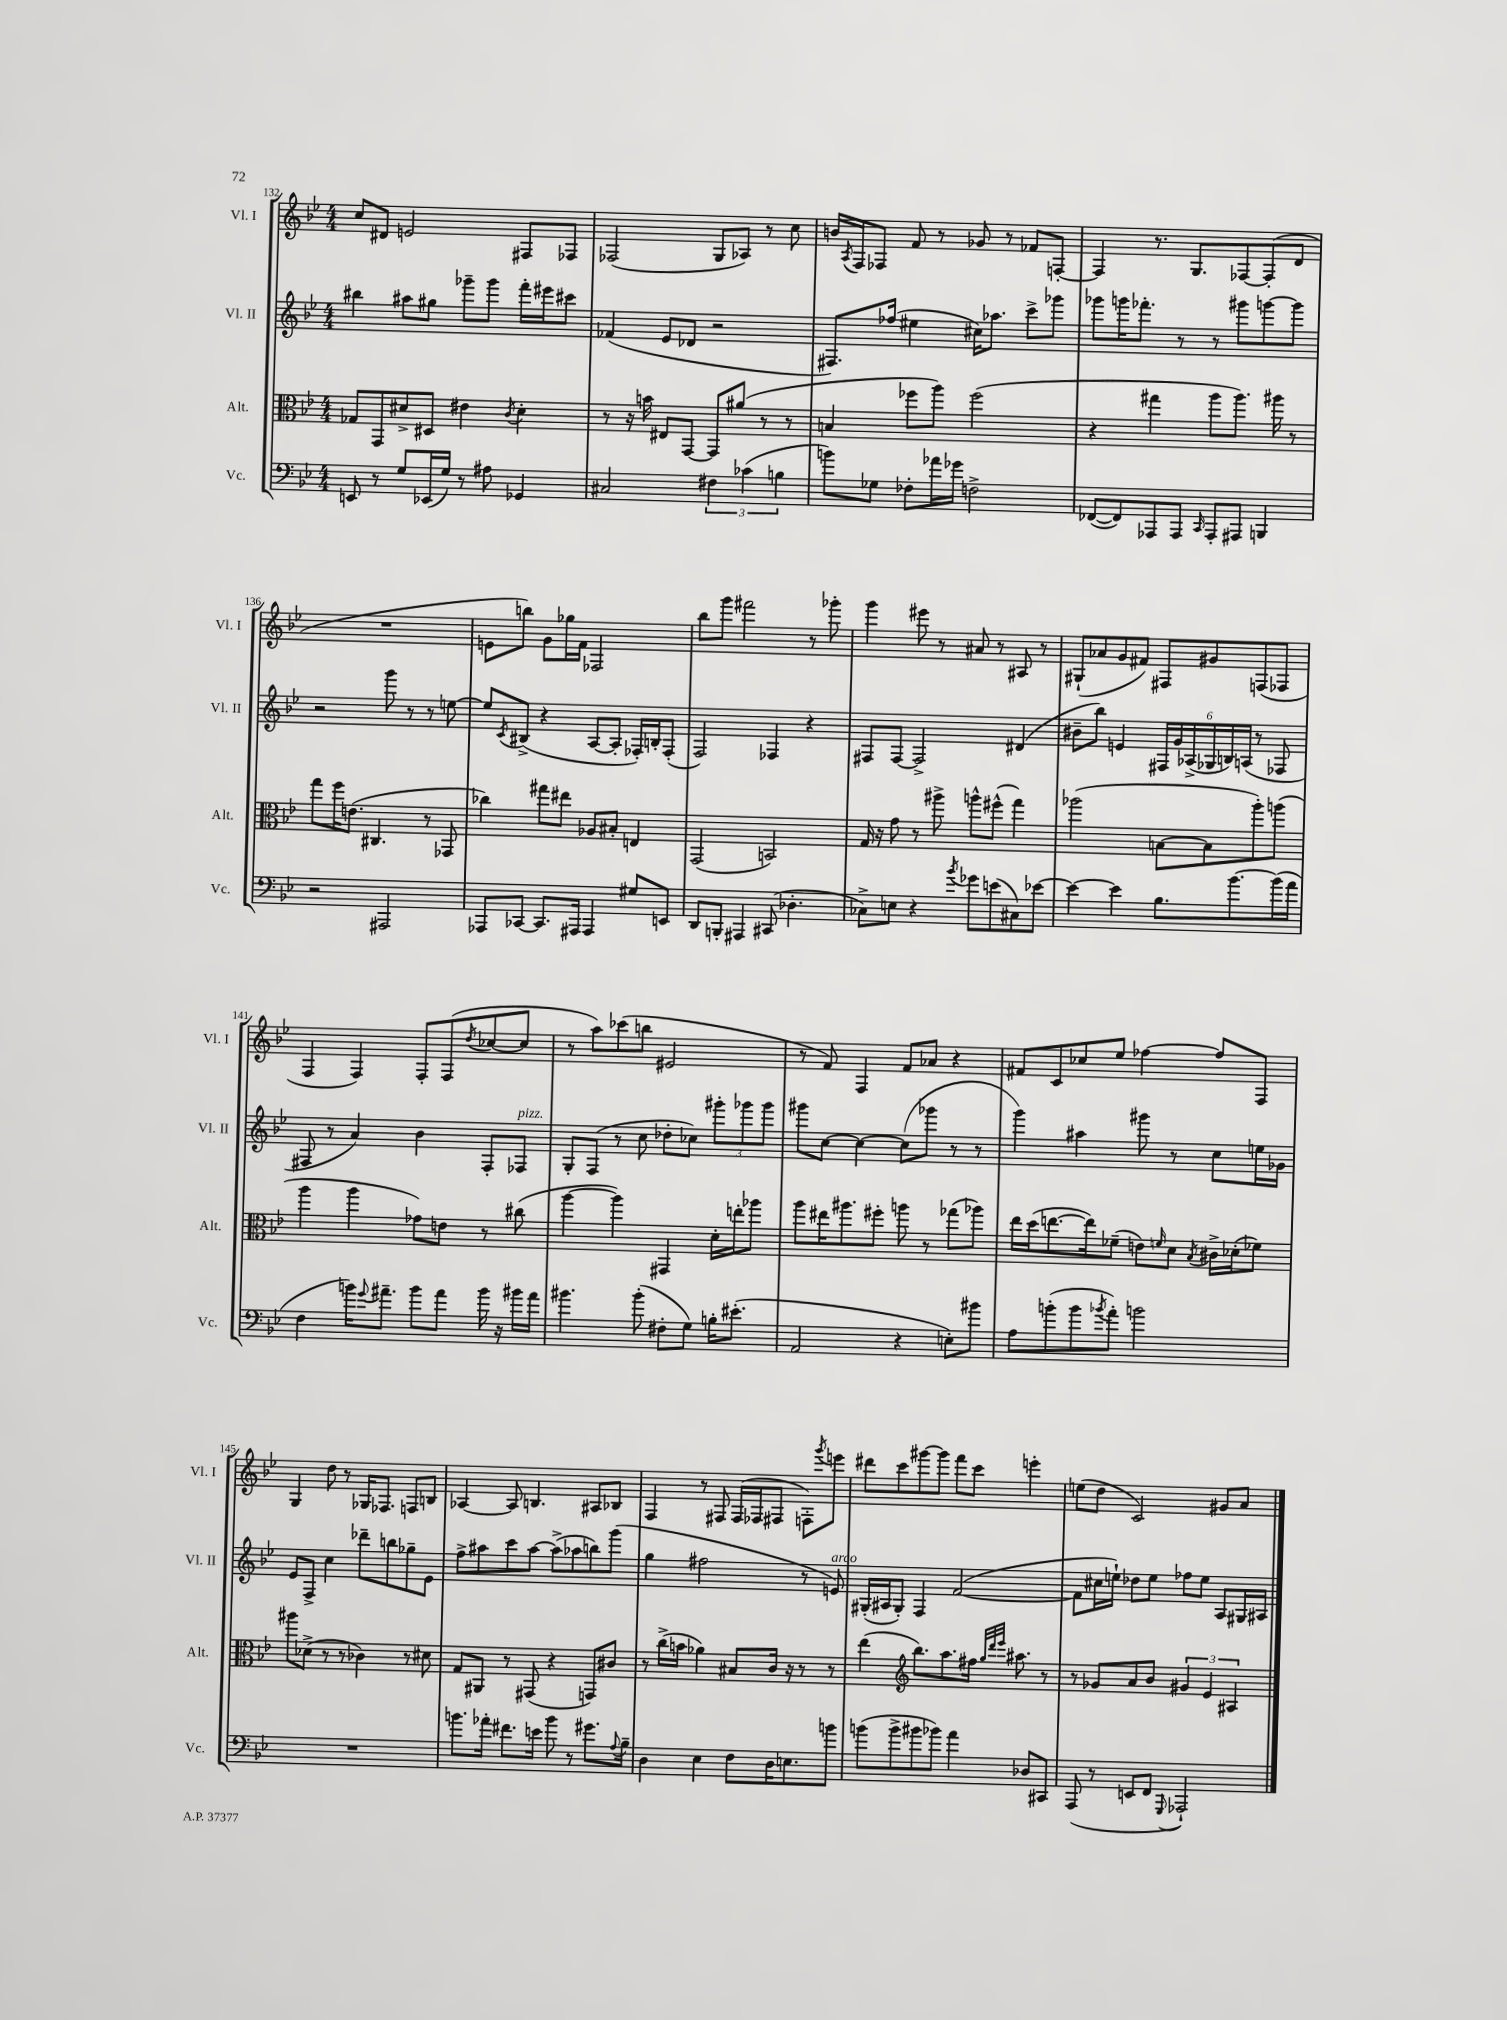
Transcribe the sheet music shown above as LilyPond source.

<<
\new StaffGroup <<
\new Staff = "s0" \with { instrumentName = "Vl. I" shortInstrumentName = "Vl. I" } {
    \clef treble \key bes \major \numericTimeSignature \time 4/4
    c''8 dis'8 e'2 fis8 fes8 |
    fes2( g8 aes8) r8 c''8 |
    b'16 \acciaccatura { a8 } f16 fes8 f'8 r8 ges'8 r8 fes'8 f8~-. |
    f4 r8. g8. fes8~ fes8-.( d'8 |
    R1 |
    e'8 b''8) g'8 ges''16 f'16 fes2 |
    bes''8 g'''8 fis'''2 r8 ges'''8-. |
    g'''4 eis'''8 r8 ais'8 r8 ais8 r8 |
    gis8-!( aes'8 g'8 fis'8) fis8 gis'8 f8( fes8 |
    f4 f4) f8-. f8( \acciaccatura { d''8 } ces''8~ ces''8 |
    r8 a''8) ces'''8( b''8 eis'2 |
    r8 f'8) f4 f'8 aes'8 r4 |
    fis'8 c'8 ces''8 ees''8 fes''4~ fes''8 f8 |
    g4 d''8 r8 ges16 fes8. f8 b8 |
    aes4~ aes8 b4. ais8 bes8 |
    f4 r8 fis8 fis16( fes16 fis8 f8-.) \acciaccatura { g'''8 } e'''8 |
    dis'''8 c'''8 gis'''8~ gis'''8 f'''8 c'''8 e'''4-. |
    e''8( d''8 c'2) gis'8 a'8 \bar "|." |
}
\new Staff = "s1" \with { instrumentName = "Vl. II" shortInstrumentName = "Vl. II" } {
    \clef treble \key bes \major \numericTimeSignature \time 4/4
    bis''4 ais''8 gis''8 ges'''8-- ges'''8 f'''16-. eis'''16 cis'''8 |
    fes'4( ees'8 des'8 r2 |
    fis8.) fes''16( eis''4 cis''16) aes''8. c'''8-> ges'''8 |
    ges'''8 g'''16 fes'''8.-. r8 r8 gis'''8 g'''8~ g'''8 |
    r2 g'''8 r8 r8 e''8~ |
    e''8 \acciaccatura { c'8 } bis8->( r4 a8~ a8-. fes16-.) b16-. fes8-.( |
    f2) fes4 r4 |
    fis8 fis8~ fis2-> dis'4( |
    bis'8-- bes''8) e'4 \tuplet 6/4 { fis16 g'16 aes16->( ges16 b16) a16( } r8 fes8 |
    fis8 r8 a'4) bes'4 fis8-. fes8^\markup { \italic "pizz." } |
    g8-. f8( r8 c''8 des''8-. ces''8) \tuplet 3/2 { gis'''8-. ges'''8 ges'''8 } |
    gis'''8 c''8~ c''4~ c''8( ges'''8 r8 r8 |
    g'''4) ais''4 gis'''8 r8 c''8 e''16 ges'16 |
    ees'8 f8-> c''4 des'''8-- b''8 ges''8-- ees'8 |
    f''8-> ais''8 c'''8 ais''8~ ais''8->( aes''8 b''8) g'''8( |
    g''4 fis''2 r8 e'8^\markup { \italic "arco" }) |
    gis16-.( ais16 gis8-.) f4 f'2~( |
    f'8 cis''16 e''16-!) des''8 e''8 fes''8 e''8 a8 gis16 ais16 \bar "|." |
}
\new Staff = "s2" \with { instrumentName = "Alt." shortInstrumentName = "Alt." } {
    \clef alto \key bes \major \numericTimeSignature \time 4/4
    ges8 g,8 dis'8-> dis8 eis'4 \acciaccatura { c'8 } dis'4-. |
    r8 r16 b'16 eis8 g,8~ g,8 ais'8( r8 r8 |
    b4 fes''8 a''8) fes''2( |
    r4 gis''4 a''8 a''8.) ais''16 r8 |
    g''8 f''16 e'8.( cis4. r8 ges,8 |
    ces''4) gis''8 eis''8 aes8 bis8-. e4 |
    g,2( b,2) |
    g16 r16 g'8 r8 ais''8-> a''8-^ fis''8-^( g''4) |
    aes''2( b8~ b8 aes''8-.) a''8( |
    a''4 a''4 ges'8) e'8 r8 cis''8( |
    a''4~ a''4) gis,4 d'16-. e''16-. aes''8 |
    a''8 eis''16 ais''8. fis''8-. a''8 r8 ges''8( aes''8) |
    ees''16 d''16( e''8.~ e''16) fes'8--( e'8) \grace { f'16 } d'8 \acciaccatura { bes8 } cis'16-> des'16-.( fes'8) |
    ais''8 des'8->( r8 r8 ces'4) r8 dis'8 |
    g8 ais,8 r8 gis,8( r4 g,8) cis'8 |
    r8 c''16->( b'16 aes'4) bis8 c'16 r16 r8 r8 |
    ees''4( \clef treble bes''8.) a''8. fis''16 \grace { g''32 d'''32 ees'''32 } ais''8. r8 |
    r8 ges'8 a'8 bes'8 \tuplet 3/2 { gis'4 ees'4 ais4 } \bar "|." |
}
\new Staff = "s3" \with { instrumentName = "Vc." shortInstrumentName = "Vc." } {
    \clef bass \key bes \major \numericTimeSignature \time 4/4
    e,8 r8 g8 ees,16( g16) r8 ais8 ges,4 |
    cis2 \tuplet 3/2 { fis4 ces'4( b4 } |
    b'8) ges8 fes8-. aes'16 ges'16 f2-> |
    fes,8~( fes,8) aes,,8 aes,,8 \grace { c,16 } aes,,8-. ais,,8 b,,4 |
    r2 ais,,2 |
    aes,,8 ces,8~ ces,8. ais,,16 ais,,4 gis8 e,8 |
    d,8 b,,8-. ais,,4 cis,8( des4.-. |
    ces8->) e8 r4 \acciaccatura { bes'8 } ges'8 e'8( cis8) ees'8~ |
    ees'4~ ees'4 bes8. bes'8.~ bes'16( a'16 |
    f4 b'16) \appoggiatura { g'8 } ais'8.-- b'8 ais'8 b'16 r16 bis'16 ais'16 |
    bis'4. bis'8-.( fis8-. g8) b16-. eis'8.-.( |
    a,2 r4 e8-.) bis'8 |
    a8 b'8-.( b'8 \acciaccatura { bes'8 } a'8-.) b'2 |
    R1 |
    b'8. aes'16-. fis'8. e'16 b'8 r8 gis'8. \appoggiatura { a8 } bes16-- |
    d4 ees4 f8 d16 e8. b'8 |
    b'8( b'8-> bis'8 bes'8) a'4 des8 cis,8 |
    a,,8( r8 e,8 f,8 \appoggiatura { g,,8 } aes,,2-!) \bar "|." |
}
>>
>>
\layout { \context { \Score currentBarNumber = #132 } }
